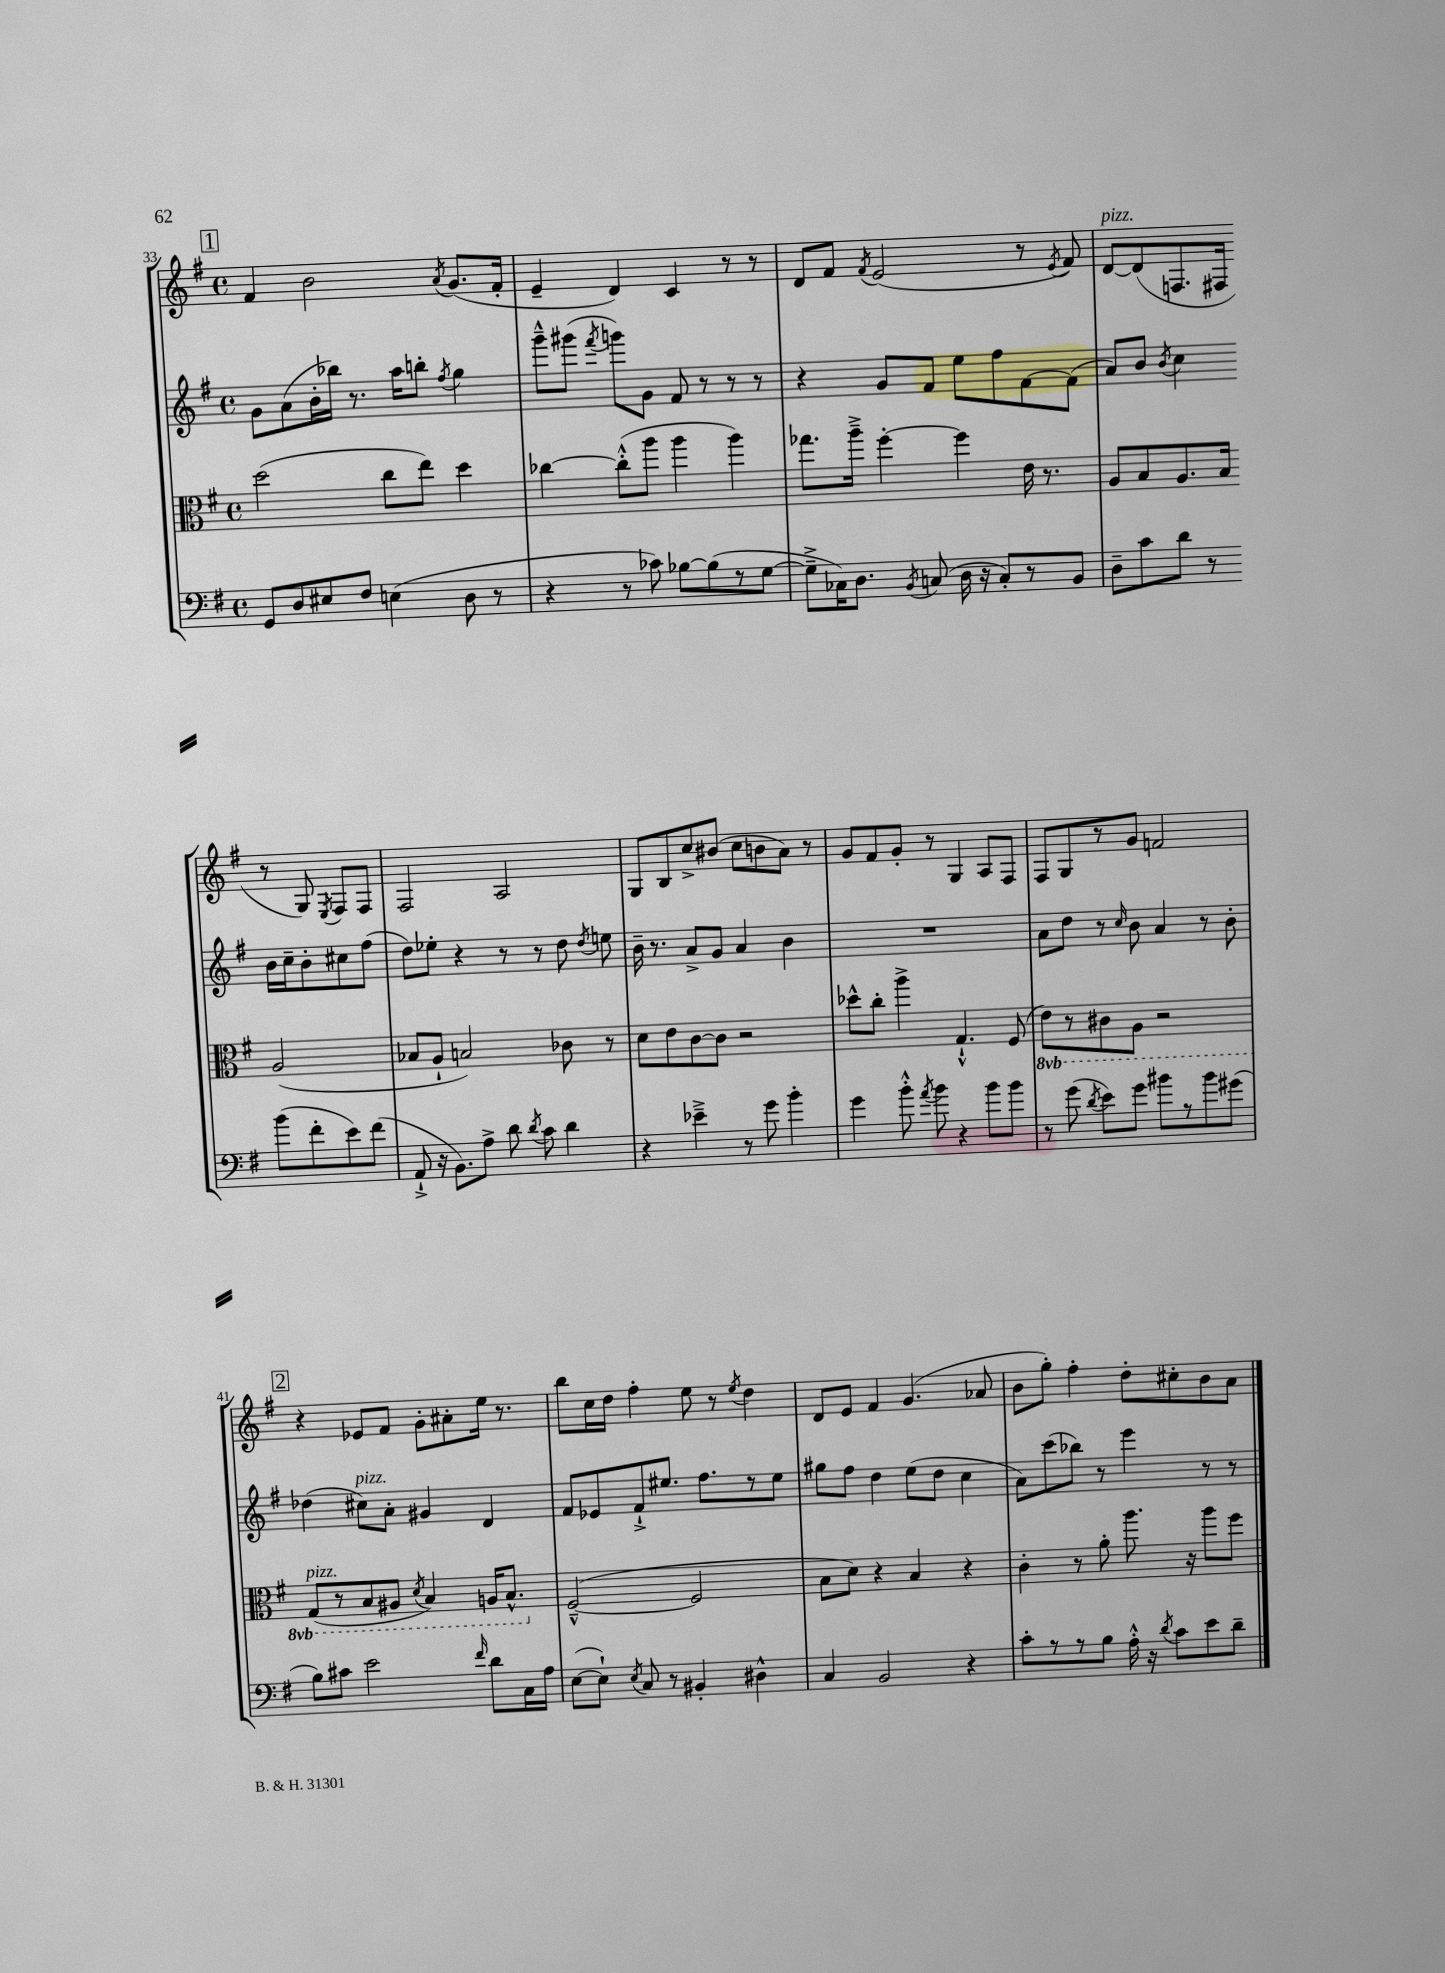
<<
\new StaffGroup <<
\new Staff = "s0" {
    \clef treble \key g \major \defaultTimeSignature \time 4/4
    \autoBeamOff \mark \markup { \box "1" } fis'4 b'2 \acciaccatura { a'8 } g'8.[( fis'16]-. |
    e'4-- d'4) c'4 r8 r8 |
    d'8[ fis'8] \acciaccatura { fis'8 } e'2( r8 \acciaccatura { e'8 } fis'8) |
    d'8[~^\markup { \italic "pizz." } d'8( f8. fis16] r8 g8) \acciaccatura { e8 } fis8[ fis8] |
    fis2 a2 |
    g8[ b8 c''8-> bis'8]( c''8[ b'8 a'8]) r8 |
    g'8[ fis'8 g'8]-. r8 g4 a8[ fis8] |
    fis8[ g8 r8 g'8] f'2 |
    \mark \markup { \box "2" } r4 ees'8[ fis'8] g'8[-. ais'8-. e''16] r8. |
    b''8[ c''16 d''16] fis''4-. e''8 r8 \acciaccatura { e''8 } d''4 |
    d'8[ e'8] fis'4 g'4.( aes'8 |
    b'8[ g''8]-.) fis''4-. d''8[-. cis''8-. b'8 a'8] \bar "|." |
}
\new Staff = "s1" {
    \clef treble \key g \major \defaultTimeSignature \time 4/4
    \autoBeamOff \mark \markup { \box "1" } g'8[ a'8( b'16-. bes''16]) r8. a''16[ b''8]-. \acciaccatura { fis''8 } g''4 |
    g'''8[---^ gis'''8]( \acciaccatura { fis'''8 } g'''8[) g'8] fis'8 r8 r8 r8 |
    r4 g'8[ fis'8] e''8[ fis''8 fis'8~ fis'8]( |
    a'8[) b'8] \acciaccatura { b'8 } c''4 b'16[ c''16-- b'8-. cis''8 fis''8]( |
    d''8[) ees''8]-. r4 r8 r8 d''8 \acciaccatura { d''8 } e''8 |
    b'16-- r8. a'8[-> g'8] a'4 b'4 |
    R1 |
    a'8[ d''8] r8 \grace { c''16 } b'8 a'4 r8 b'8-. |
    \mark \markup { \box "2" } des''4( cis''8[^\markup { \italic "pizz." }) a'8]-. gis'4 d'4 |
    fis'8[ ees'8 fis'8-!-> eis''8.] fis''8.[ r8 eis''8] |
    gis''8[ fis''8] d''4 e''8[( d''8] c''4 |
    a'8[) c'''8( bes''8]) r8 e'''4 r8 r8 \bar "|." |
}
\new Staff = "s2" {
    \clef alto \key g \major \defaultTimeSignature \time 4/4 \set Staff.ottavationMarkups = #ottavation-simple-ordinals
    \autoBeamOff \mark \markup { \box "1" } d''2( c''8[ e''8]) d''4 |
    ces''4~ ces''8[-.-^( a''8] a''4 a''4) |
    ges''8.[ a''16]---> fis''4~-. fis''4 e'16 r8. |
    a8[ b8 a8. b16] a2( |
    bes8[ a8]-! b2) ces'8 r8 |
    d'8[ e'8 c'8~ c'8] r2 |
    des''8[-^ c''8]-. a''4-> g4.-!-^ fis8( |
    \ottava #-1 e8[) r8 cis8 a,8] r2 |
    \mark \markup { \box "2" } g,8[^\markup { \italic "pizz." }( r8 b,8 ais,8] \acciaccatura { d8 } b,4) a,16[ b,8.]-^ \ottava #0 |
    fis2~---^( fis2 |
    b8[ d'8]) r4 b4 r4 |
    c'4-. r8 a'8-. a''8. r16 a''8[ fis''8] \bar "|." |
}
\new Staff = "s3" {
    \clef bass \key g \major \defaultTimeSignature \time 4/4
    \autoBeamOff \mark \markup { \box "1" } g,8[ d8 eis8 fis8] e4( d8 r8 |
    r4 r8 ces'8) bes8[~ bes8( r8 g8]~ |
    g8[---> ces16) d8.] \acciaccatura { b,8 } c8( d16 r16 c8[-.) r8 b,8] |
    d8[-- c'8 d'8] r8 b'8[( fis'8-. e'8) fis'8]( |
    a,8-!-> r16 b,8.[) a8]-> d'8 \acciaccatura { d'8 } c'8 d'4 |
    r4 ees'4---> r8 g'8 b'4-. |
    g'4 b'8-.-^ \acciaccatura { a'8 } b'8 r4 b'8[ b'8] |
    r8 g'8( \acciaccatura { d'8 } e'8[) g'8] bis'8[ r8 bis'8 gis'8]( |
    \mark \markup { \box "2" } b8[) cis'8] e'2 \grace { fis'16 } d'8[ c16 a16] |
    e8[~( e8]-!) \acciaccatura { e8 } c8 r8 bis,4-. dis4-^ |
    c4 b,2 r4 |
    c'8[-. r8 r8 b8] a16-.-^ r16 \acciaccatura { d'8 } c'8[ e'8 d'8]-- \bar "|." |
}
>>
>>
\layout { \context { \Score currentBarNumber = #33 } }
